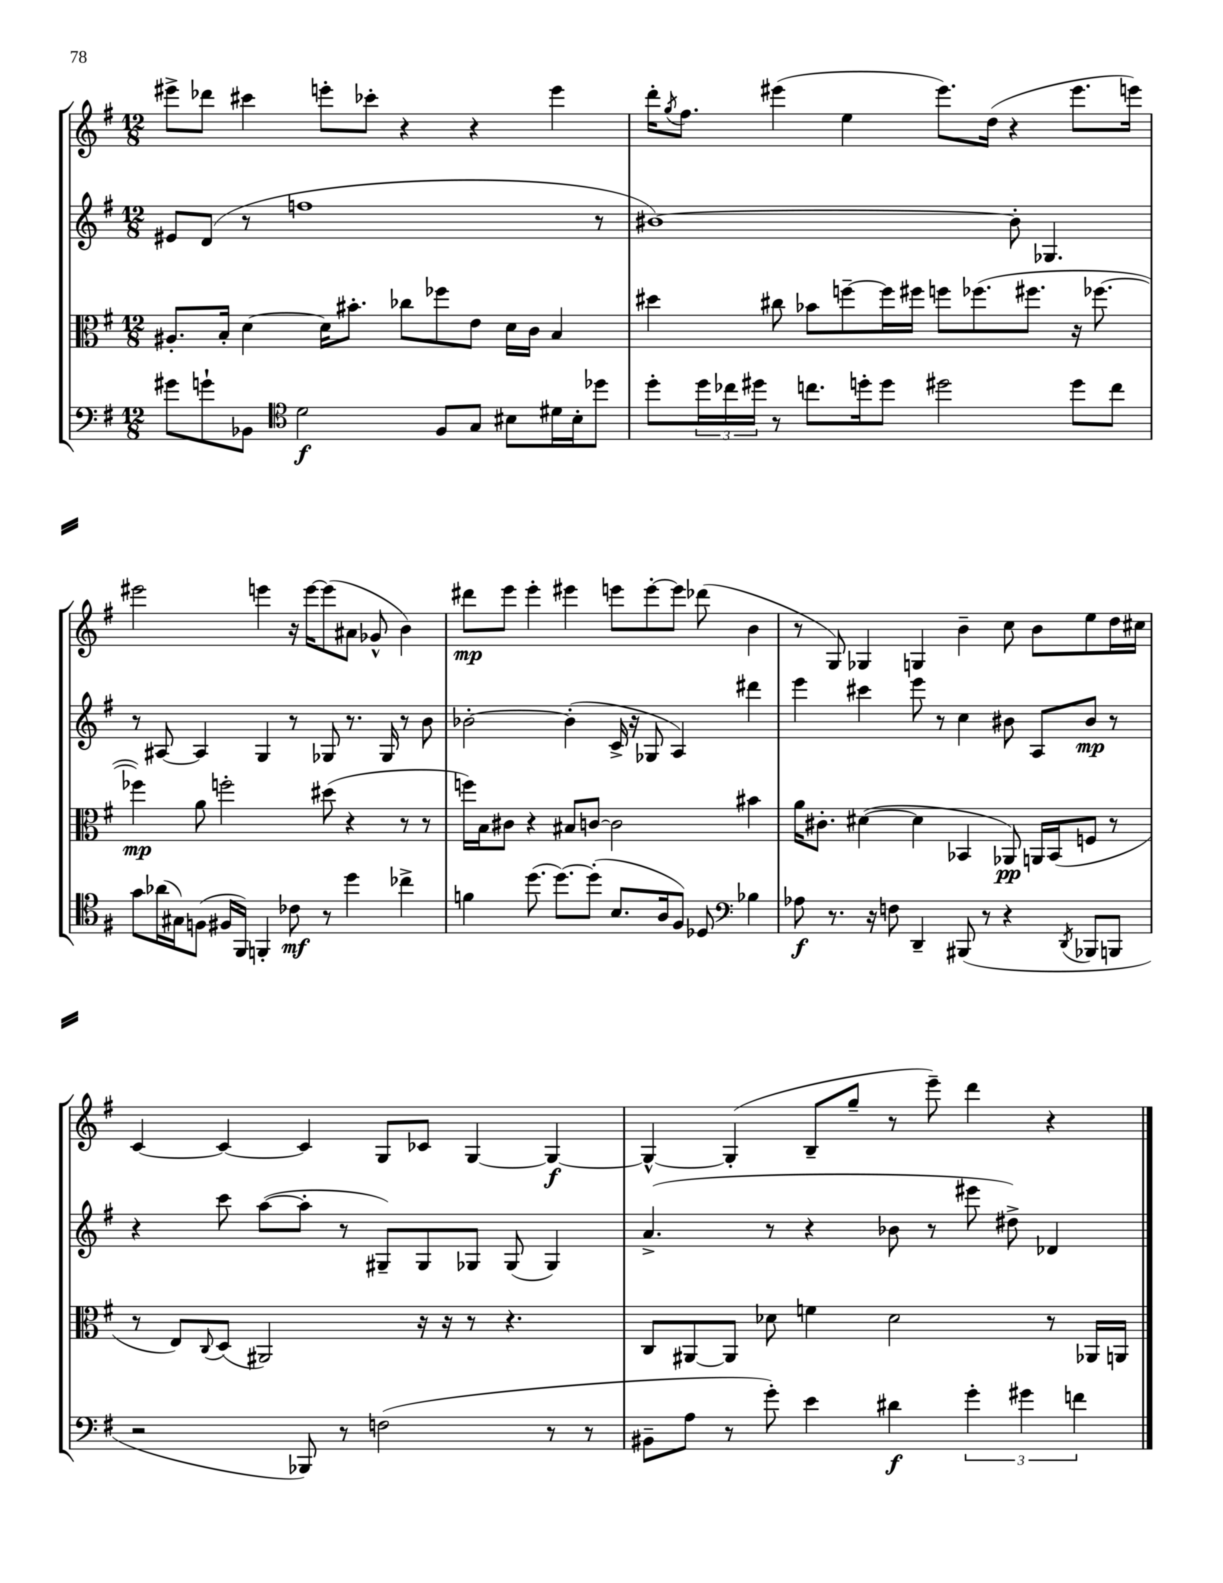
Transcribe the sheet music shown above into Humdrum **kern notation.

**kern	**dynam	**kern	**dynam	**kern	**dynam	**kern	**dynam
*part4	*part4	*part3	*part3	*part2	*part2	*part1	*part1
*staff4	*staff4	*staff3	*staff3	*staff2	*staff2	*staff1	*staff1
*clefF4	*	*clefC3	*	*clefG2	*	*clefG2	*
*k[f#]	*	*k[f#]	*	*k[f#]	*	*k[f#]	*
*M12/8	*	*M12/8	*	*M12/8	*	*M12/8	*
=19	=19	=19	=19	=19	=19	=19	=19
8g#X\L	.	8.A#X'/L	.	8e#X/L	.	8eee#X^\L	.
8gn`\	.	.	.	(8d/J	.	8ddd-X\J	.
.	.	16B'/Jk	.	.	.	.	.
8BB-X\J	.	[4d\	.	8r	.	4ccc#X\	.
*clefC4	*	*	*	*	*	*	*
2d\	f	.	.	1ffn	.	.	.
.	.	16d\KL]	.	.	.	8eeen'\L	.
.	.	8.b#X'\J	.	.	.	.	.
.	.	.	.	.	.	8ccc-X'\J	.
.	.	8cc-X\L	.	.	.	4r	.
8F#/L	.	8ff-X\	.	.	.	.	.
8G/J	.	8e\J	.	.	.	4r	.
8B#X\L	.	16d\LL	.	.	.	.	.
.	.	16c\JJ	.	.	.	.	.
16d#X\L	.	4B/	.	.	.	4eee\	.
16B#'\J	.	.	.	.	.	.	.
8dd-X\J	.	.	.	8r	.	.	.
=20	=20	=20	=20	=20	=20	=20	=20
8dd'\L	.	4dd#X\	.	[1b#X)	.	16ddd'\KL	.
.	.	.	.	.	.	8qgg/	.
.	.	.	.	.	.	8.ff#\J	.
24dd\L	.	.	.	.	.	.	.
24cc-X\	.	.	.	.	.	.	.
24dd#X\JJ	.	.	.	.	.	.	.
8r	.	8cc#X\	.	.	.	(4eee#X\	.
8.ccn\L	.	8b-X\L	.	.	.	.	.
.	.	[8ffn~\	.	.	.	4ee\	.
16ddn'\k	.	.	.	.	.	.	.
8dd\J	.	16ff\L]	.	.	.	.	.
.	.	16ff#X\JJ	.	.	.	.	.
2dd#X\	.	8ffn\L	.	.	.	8.eee#\L)	.
.	.	(8.ff-X\	.	.	.	.	.
.	.	.	.	.	.	(16dd\Jk	.
.	.	.	.	8b#'\]	.	4r	.
.	.	8.ff#X\J	.	.	.	.	.
.	.	.	.	4.G-X/	.	.	.
8dd#\L	.	16r	.	.	.	8.eee#\L	.
.	.	[8.ff-X\	.	.	.	.	.
8cc\J	.	.	.	.	.	.	.
.	.	.	.	.	.	16eeen\Jk)	.
!!LO:LB:g=z
=21	=21	=21	=21	=21	=21	=21	=21
8g\L	.	4ff-X\])	mp	8r	.	2eee#X\	.
(16a-X\L	.	.	.	[8A#X/	.	.	.
16G#X\J)	.	.	.	.	.	.	.
(8Fn\J	.	8a\	.	4A#/]	.	.	.
16F#X/LL	.	2ffn'\	.	.	.	.	.
16FF#/JJ)	.	.	.	.	.	.	.
4FFn'/	.	.	.	4G/	.	4eeen\	.
8c-X\	mf	.	.	8r	.	16r	.
.	.	.	.	.	.	[16eee\KL	.
8r	.	(8dd#X\	.	8G-X/	.	(8eee\]	.
4dd\	.	4r	.	8.r	.	8a#X\J	.
.	.	.	.	.	.	8g-X^^/	.
.	.	.	.	16G-/	.	.	.
4cc-X^\	.	8r	.	8r	.	4b\)	.
.	.	8r	.	8b\	.	.	.
=22	=22	=22	=22	=22	=22	=22	=22
4fn\	.	16ffn\LL)	.	[2b-X'\	.	8ddd#X\L	mp
.	.	16B\J	.	.	.	.	.
.	.	8c#X\J	.	.	.	8eee\J	.
(8.dd\	.	4r	.	.	.	4eee'\	.
[8.dd\L)	.	.	.	.	.	.	.
.	.	8B#X/L	.	(4b-'\]	.	4eee#X\	.
(8dd'\J]	.	[8cn/J	.	.	.	.	.
8.B/L	.	2c\]	.	16c^/	.	8eeen\L	.
.	.	.	.	16r	.	.	.
.	.	.	.	8G-X/	.	[8eee'\	.
16A/k	.	.	.	.	.	.	.
8F#/J)	.	.	.	4A/)	.	8eee\J]	.
8D-X/	.	.	.	.	.	(8ddd-X\	.
*clefF4	*	*	*	*	*	*	*
4B-X\	.	4b#X\	.	4ddd#X\	.	4b\	.
=23	=23	=23	=23	=23	=23	=23	=23
8A-X\	f	16a\KL	.	4eee\	.	8r	.
.	.	8.c#X'\J	.	.	.	.	.
8.r	.	.	.	.	.	8G/)	.
.	.	([4d#X\	.	4ccc#X\	.	4G-X/	.
16r	.	.	.	.	.	.	.
8Fn\	.	.	.	.	.	.	.
4DD~/	.	4d#\]	.	8eee\	.	4Gn/	.
.	.	.	.	8r	.	.	.
(8BBB#X/	.	4BB-X/	.	4cc\	.	4b~\	.
8r	.	.	.	.	.	.	.
4r	.	8AA-X/)	pp	8b#X\	.	8cc\	.
.	.	16AAn/LL	.	8A/L	.	8b\L	.
.	.	(16BB-/J	.	.	.	.	.
8qDD/	.	.	.	.	.	.	.
8BBB-X/L	.	8Fn/J	.	8b#/J	mp	8ee\	.
8BBBn/J	.	8r	.	8r	.	16dd\L	.
.	.	.	.	.	.	16cc#X\JJ	.
!!LO:LB:g=z
=24	=24	=24	=24	=24	=24	=24	=24
2r	.	8r	.	4r	.	[4c/	.
.	.	8E/L)	.	.	.	.	.
.	.	8qqC/	.	.	.	.	.
.	.	(8D/J	.	8ccc\	.	4c/_	.
.	.	2AA#X/)	.	([8aa\L	.	.	.
8BBB-X/)	.	.	.	8aa'\J]	.	4c/]	.
8r	.	.	.	8r	.	.	.
(2Fn\	.	.	.	8G#X~/L)	.	8G/L	.
.	.	16r	.	8G#/	.	8c-X/J	.
.	.	16r	.	.	.	.	.
.	.	8r	.	8G-X/J	.	[4G/	.
.	.	4.r	.	(8G-/	.	.	.
8r	.	.	.	4G-/)	.	4G/_	f
8r	.	.	.	.	.	.	.
=25	=25	=25	=25	=25	=25	=25	=25
8BB#X~\L	.	8C/L	.	(4.a^/	.	4G^^/_	.
8A\J	.	[8AA#X/	.	.	.	.	.
8r	.	8AA#/J]	.	.	.	(4G'/]	.
8g'\)	.	8d-X\	.	8r	.	.	.
4e\	.	4fn\	.	4r	.	8B~/L	.
.	.	.	.	.	.	8gg~/J	.
4d#X\	f	2d-\	.	8b-X\	.	8r	.
.	.	.	.	8r	.	8eee~\)	.
6g'\	.	.	.	8eee#X\	.	4ddd\	.
.	.	.	.	8dd#X^\)	.	.	.
6g#X\	.	.	.	.	.	.	.
.	.	8r	.	4d-X/	.	4r	.
6fn\	.	.	.	.	.	.	.
.	.	16AA-X/LL	.	.	.	.	.
.	.	16AAn/JJ	.	.	.	.	.
==	==	==	==	==	==	==	==
*-	*-	*-	*-	*-	*-	*-	*-
